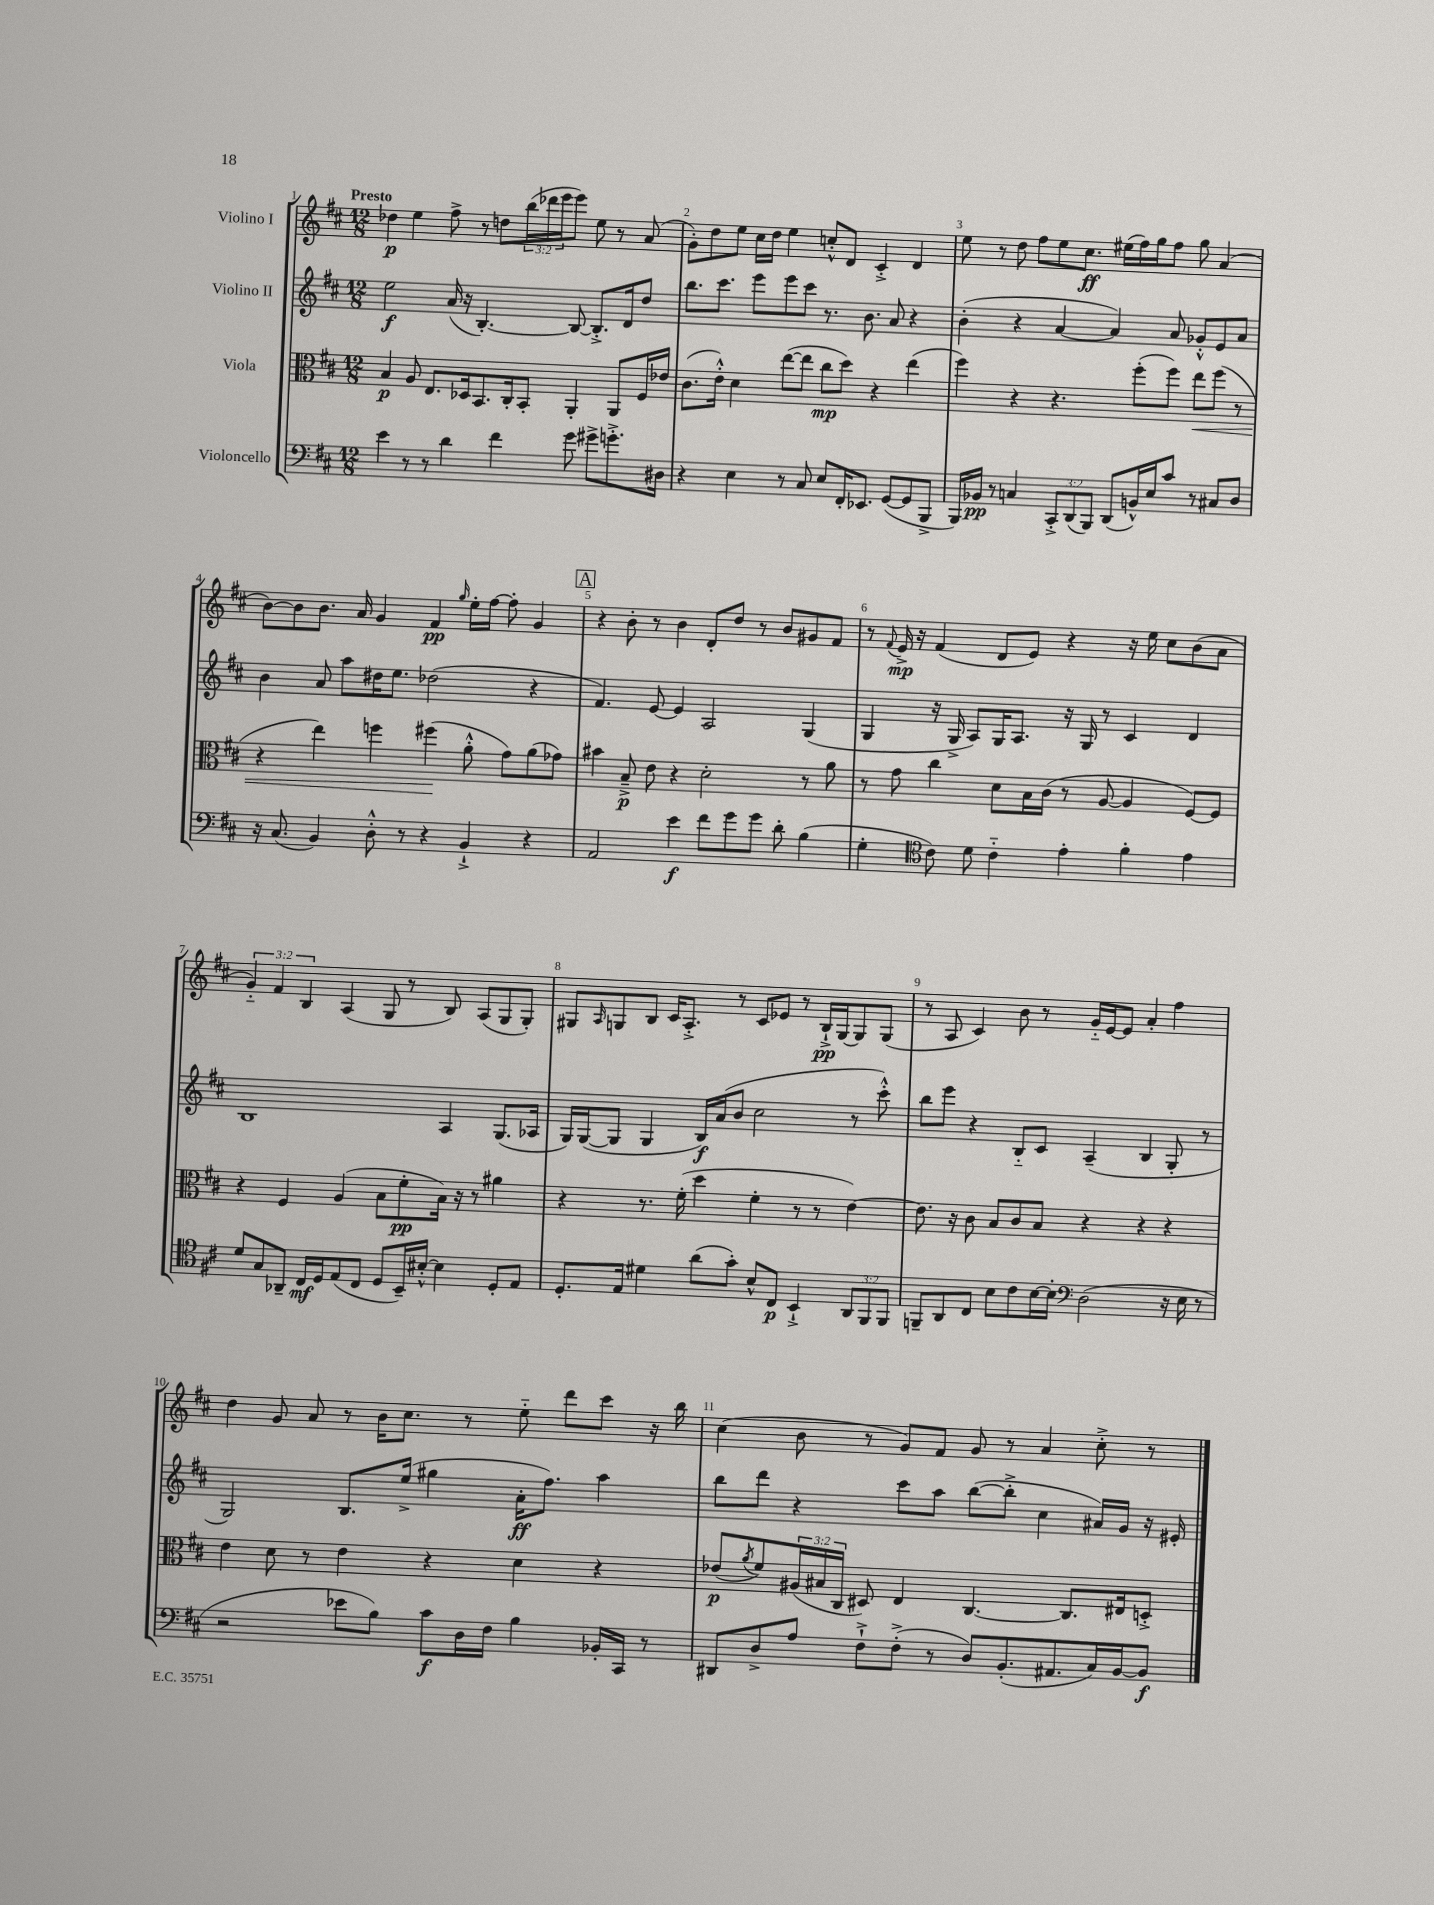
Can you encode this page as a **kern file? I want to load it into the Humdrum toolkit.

**kern	**kern	**kern	**kern
*staff4	*staff3	*staff2	*staff1
*clefF4	*clefC3	*clefG2	*clefG2
*k[f#c#]	*k[f#c#]	*k[f#c#]	*k[f#c#]
*M12/8	*M12/8	*M12/8	*M12/8
4e	4B	2ee	4dd-
8r	8A	.	4ee
8r	8.E	.	.
4d	.	(16a	8ff#^
.	16D-	16r	.
.	8.BB	[4.B')	8r
4f#	.	.	8dd
.	16C#'	.	.
.	8BB'	.	(24bb
.	.	.	24ddd-
.	.	.	24eee
8g	4AA'	8B_	8eee)
8g#^	.	8.B'^]	8ee
8.g'^	8AA	.	8r
.	.	16d	.
.	16F#	8dd	(8a
16D#	16e-	.	.
=	=	=	=
4r	(8.c#	8.bb	8g')
.	.	.	8dd
.	16e'^^)	8.ccc#	.
4E	4d	.	8ee
.	.	8eee	16cc#
.	.	.	16dd
8r	([8ee	8eee	4ee
8C#	8ee]	8ccc#	.
8E	8cc#	8.r	8cc'^^
16FF#'	8dd)	.	8d
8.EE-	.	8.b	.
.	4r	.	4c#'^
([8GG	.	8a	.
8GG]	(4ee	4r	4d
8BBB^	.	.	.
=	=	=	=
16BBB)	4ff#)	(4b'	8ee
16BB-	.	.	.
8r	.	.	8r
4C	4r	4r	8dd
.	.	.	8ff#
12CC#'^	4.r	[4a	8ee
(12DD	.	.	.
.	.	.	8.cc#
12BBB)	.	.	.
(8DD	.	4a])	.
.	.	.	(16ee#
16BB^^)	(8ff#'	.	16ff#)
16E	.	.	16gg
8c#	8ff#)	8a	8ff#
8r	8ee	8g-'^^	8gg
8C#	(8ff#	8e	(4a
8D	8r	8a	.
=	=	=	=
16r	4r	4b	[8b)
(8.C#	.	.	.
.	.	.	8b]
4BB)	4ee)	8a	8.b
.	.	8aa	.
.	.	.	16a
8D'^^	4ff	16dd#	4g
.	.	8.ee	.
8r	.	.	.
4r	(4ff#	(2dd-	4f#
.	.	.	16qqgg
4BB`^	8a'^^	.	16ee'
.	.	.	[16ff#
.	8g)	.	8ff#']
4r	(8a	4r	4g
.	8g-)	.	.
=	=	=	=
2AA	4b#	4.f#)	4r
.	8B~^	.	8b'
.	8e	[8e	8r
4e	4r	4e]	4b
8f#	2d'	2A	8d'
8g	.	.	8dd
8g	.	.	8r
8d'	.	.	8b
(4B	8r	(4G	8g#
.	8a	.	8f#
=	=	=	=
4G'	8r	4G	8r
.	.	.	8qqf#
.	8g	.	16e^
.	.	.	16r
*clefC4	*	*	*
8c#)	4cc#	16r	(4f#
.	.	16G^	.
8d	.	8A)	.
4c#'~	8d	16G	8d
.	.	8.A	.
.	16B	.	8e)
.	(16c#	.	.
4e'	8r	16r	4r
.	.	16G	.
.	[8A	8r	.
4f#'	4A]	4c#	16r
.	.	.	16ee
.	.	.	8cc#
4e	[8F#)	4d	(8b
.	8F#]	.	8a
=	=	=	=
8d	4r	1B	6g'~)
8G	.	.	.
.	.	.	6f#
8AA-~	4F#	.	.
.	.	.	6B
16C#	.	.	.
16D	.	.	.
(8E	(4A	.	(4A
8C#	.	.	.
8D	8B	.	8G
16BB~)	8f#'	.	8r
[16B#'^^	.	.	.
4B#]	16B)	4A	8B)
.	16r	.	.
.	8r	.	(8A
8D'	4a#	(8.G	8G
8E	.	.	8G')
.	.	16A-	.
=	=	=	=
8.D'	4r	16G)	8G#
.	.	([16G	.
.	.	.	16qqA
.	.	8G]	8G
16E	.	.	.
4d#	8.r	4G	8B
.	.	.	16c#
.	(16f#'	.	8.A'^
(8a	4dd	16B)	.
.	.	(16a	.
8g')	.	8b	8r
8B^^	4f#'	2cc#	8c#
8C#	.	.	8e-
4BB`^	8r	.	8r
.	8r	.	16B`^
.	.	.	[16G
12AA	[4e)	8r	8G]
12FF#	.	.	.
.	.	8ccc#'^^)	(8G
12FF#	.	.	.
=	=	=	=
8FF~	8.e]	8bb	8r
8AA	.	8eee	8A
.	16r	.	.
8C#	8c#	4r	4c#)
8B	8B	.	.
8c#	8c#	8B'~	8b
[16B	8B	8c#	8r
16B']	.	.	.
*clefF4	*	*	*
(2D	4r	(4A~	16g'~
.	.	.	[16e
.	.	.	8e]
.	4r	4B	4a'
16r	4r	8G'	4ff#
16E	.	.	.
8r	.	8r	.
=	=	=	=
2r	4e	2G)	4dd
.	8d	.	8g
.	8r	.	8a
8e-	4e	8.B	8r
8B)	.	.	16b
.	.	(16ee^	8.cc#
8c#	4r	4gg#	.
16D	.	.	8r
16F#	.	.	.
4B	4d	16a'	8ee'~
.	.	8.ff#)	.
.	.	.	8ddd
16BB-'	4r	4aa	8ccc#
16CC#	.	.	.
8r	.	.	16r
.	.	.	16bb
=	=	=	=
8DD#	(8e-	8bb	(4cc#
.	8qa	.	.
8D^	8f#)	8ddd	.
8A	(24A#	4r	8b
.	24B#	.	.
.	24C#	.	.
8F#`^	8D#)	.	8r
(8F#'^	4E	8ccc#	8g)
8r	.	8aa	8f#
8D)	[4.C#	([8bb	8g
(8.BB'	.	8bb'^]	8r
.	.	4cc#	4a
8.AA#	.	.	.
.	8.C#]	.	.
16C#)	.	16a#)	8cc#'^
[16BB	16E#	16g	.
8BB]	8D'^	16r	8r
.	.	16e#'	.
==	==	==	==
*-	*-	*-	*-
